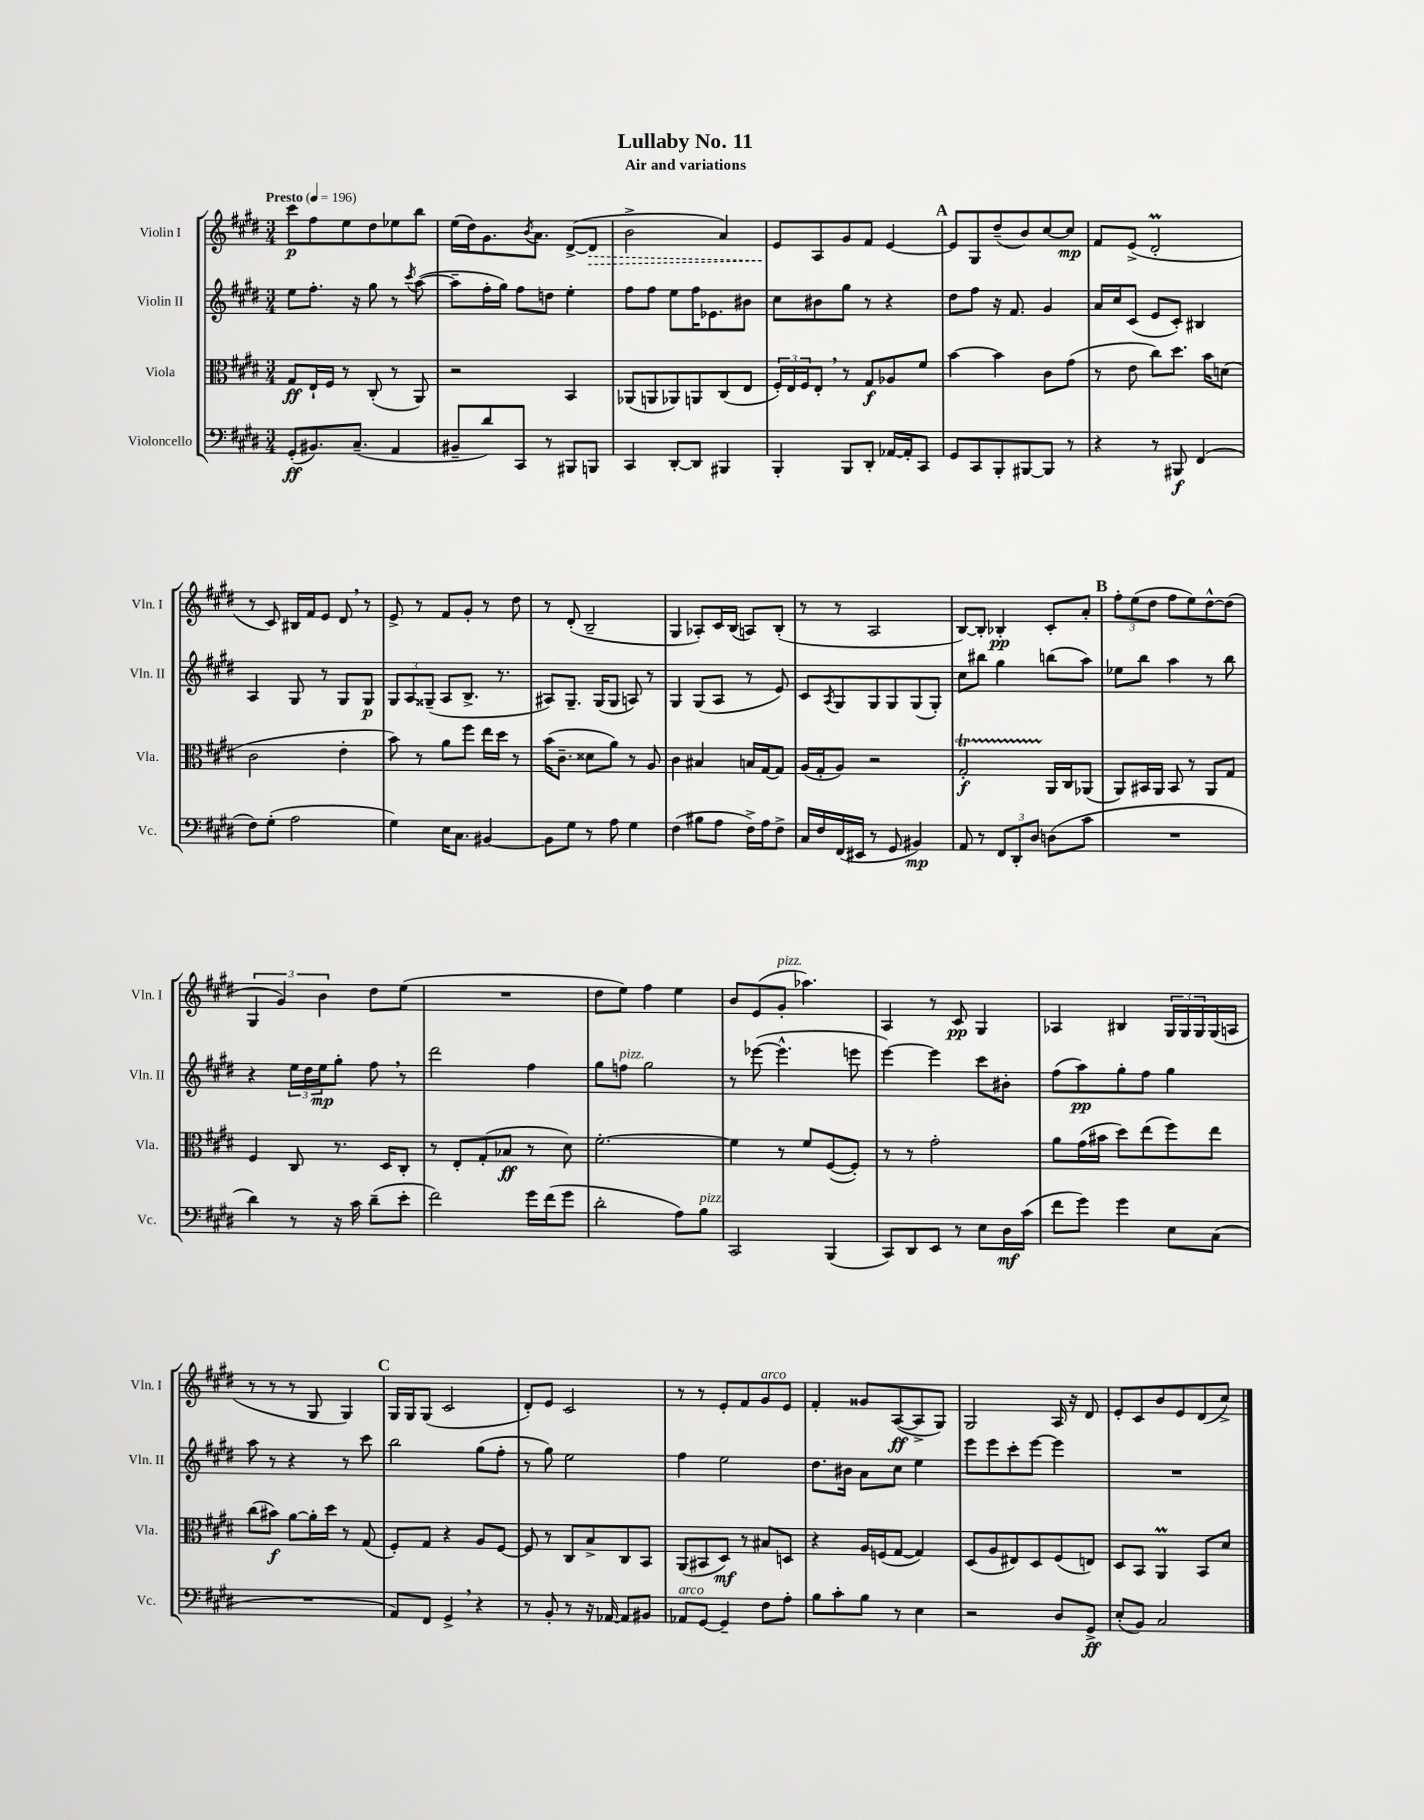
\header { title = "Lullaby No. 11" subtitle = "Air and variations" }
<<
\new StaffGroup <<
\new Staff = "s0" \with { instrumentName = "Violin I" shortInstrumentName = "Vln. I" } {
    \clef treble \key e \major \numericTimeSignature \time 3/4 \tempo "Presto" 4 = 196
    cis'''8\p fis''8 e''8 dis''8 ees''8 b''8 |
    e''16( dis''16) gis'8. \acciaccatura { b'8 } a'8. dis'8~->( \once \override Hairpin.style = #'dashed-line dis'8\> |
    b'2-> a'4) |
    e'8\! a8 gis'8 fis'8 e'4~ |
    \mark \markup { \bold "A" } e'8 gis8 dis''8--( b'8) cis''8~ cis''8\mp |
    fis'8 e'8->( dis'2-.\prall |
    r8 cis'8) bis16 fis'16 e'8 dis'8 \breathe r8 |
    e'8-> r8 fis'8 gis'8-. r8 dis''8 |
    r8 dis'8-.( b2-- |
    gis4 aes8-.) cis'16 b16( a8) b8-.( |
    r8 r8 a2 |
    b8~) b8-. bes4-.\pp cis'8-. a'8-. |
    \mark \markup { \bold "B" } \tuplet 3/2 { fis''8-. e''8( dis''8 } fis''8 e''8) dis''8~-^ dis''8( |
    \tuplet 3/2 { gis4 gis'4) b'4 } dis''8 e''8( |
    R2. |
    dis''8 e''8) fis''4 e''4 |
    b'8 e'8( gis'8-.^\markup { \italic "pizz." } aes''4.) |
    a4 r8 cis'8\pp gis4 |
    aes4 bis4 \tuplet 3/2 { gis16 gis16 gis16 } gis16( a16 |
    r8 r8 r8 gis8 gis4) |
    \mark \markup { \bold "C" } gis16 gis16 gis8( cis'2 |
    dis'8-.) e'8 cis'2 |
    r8 r8 e'8-. fis'8 gis'8^\markup { \italic "arco" } e'8 |
    fis'4-. gisis'8 a8~\ff( a8-> gis8) |
    gis2 a16 r16 dis'8 |
    e'8-. cis'8 b'8 e'8 dis'8( cis''8->) \bar "|." |
}
\new Staff = "s1" \with { instrumentName = "Violin II" shortInstrumentName = "Vln. II" } {
    \clef treble \key e \major \numericTimeSignature \time 3/4
    e''8 fis''8.-. r16 gis''8 r8 \acciaccatura { cis'''8 } a''8~( |
    a''8-- fis''16-. gis''16) fis''8 d''8 e''4-. |
    fis''8 fis''8 e''8 fis''16 ees'8. bis'8 |
    cis''8 bis'8 gis''8 r8 r4 |
    \mark \markup { \bold "A" } dis''8 fis''8 r16 fis'8. gis'4 |
    a'16 cis''16 cis'8( e'8 cis'8-.) bis4 |
    a4 gis8 r8 gis8 gis8\p |
    \tuplet 3/2 { gis8 a8 gisis8--( } a8 b8.-> r8. |
    ais8) gis8.-- gis16( gis8 a8) r8 |
    gis4 gis8( a8 r8 e'8) |
    cis'8 \acciaccatura { a8 } gis8 gis8 gis8 gis8( gis8-.) |
    cis''8 bis''8 gis''4 b''8( a''8) |
    \mark \markup { \bold "B" } ees''8 b''8 a''4 r8 b''8 |
    r4 \tuplet 3/2 { e''16 dis''16 e''16\mp } gis''8-. fis''8 \breathe r8 |
    dis'''2 fis''4 |
    gis''8 f''8^\markup { \italic "pizz." } gis''2 |
    r8 ees'''8~( ees'''4.-^ e'''8 |
    e'''4~) e'''4 cis'''8 bis'8-. |
    fis''8( a''8\pp) gis''8-. fis''8 gis''4 |
    a''8 r8 r4 r8 cis'''8 |
    \mark \markup { \bold "C" } b''2 gis''8( fis''8-. |
    r8 gis''8) e''2 |
    fis''4 e''2 |
    dis''8. bis'16 a'8 cis''8 e''4 |
    e'''8 e'''8 cis'''8-. e'''8~ e'''4 |
    R2. \bar "|." |
}
\new Staff = "s2" \with { instrumentName = "Viola" shortInstrumentName = "Vla." } {
    \clef alto \key e \major \numericTimeSignature \time 3/4
    gis8\ff e16-! fis16 r8 cis8-.( r8 a,8) |
    r2 b,4 |
    aes,8( a,8 aes,8) a,8 cis8( e8 |
    \tuplet 3/2 { fis16-.) e16 fis16 } e8-. \breathe r8 gis8\f aes8 fis'8 |
    \mark \markup { \bold "A" } b'4~ b'4 cis'8 gis'8( |
    r8 e'8 cis''8) dis''8. b'16 d'8( |
    cis'2 e'4-. |
    b'8) r8 a'8 fis''8 e''16 dis''16 r8 |
    b'16( cis'8.-- disis'8 a'8) r8 a8 |
    cis'4 bis4 b16 gis16~ gis8 |
    a16( gis16-. a8) r2 |
    gis2-.\startTrillSpan\f a,16\stopTrillSpan cis16 aes,8( |
    \mark \markup { \bold "B" } a,8) bis,16 a,16 bis,8 r8 a,8 gis8 |
    fis4 cis8 r8. dis16 cis8-. |
    r8 e8-. gis8-.( bes8\ff r8 dis'8) |
    fis'2.~-. |
    fis'4 r8 fis'8 fis8~( fis8-.) |
    r8 r8 gis'2-. |
    a'8 gis'16( bis'16 dis''8) e''8( fis''8) e''8 |
    cis''8( bis'8\f) a'8~ a'16-. dis''16 r8 gis8( |
    \mark \markup { \bold "C" } fis8-.) gis8 r4 a8 fis8~ |
    fis8 r8 cis8 b8-> cis8 b,8 |
    a,8( bis,8 dis8\mf) r8 bis8 d8 |
    r4 a16 f16( gis8~ gis4) |
    dis8( a8 eis8) dis8 fis8( e8) |
    dis8 b,8 a,4\prall b,8 dis'8 \bar "|." |
}
\new Staff = "s3" \with { instrumentName = "Violoncello" shortInstrumentName = "Vc." } {
    \clef bass \key e \major \numericTimeSignature \time 3/4
    gis,8-.\ff( bis,8.) cis8.--( a,4 |
    bis,8-- dis'8) cis,8 r8 bis,,8 b,,8 |
    cis,4 dis,8~-. dis,8 bis,,4 |
    b,,4-. b,,8 dis,8-. aes,16~ aes,16-. cis,8 |
    \mark \markup { \bold "A" } gis,8 cis,8 b,,8-. bis,,8~ bis,,8 r8 |
    r4 r8 bis,,8\f fis,4( |
    fis8) gis8-.( a2 |
    gis4) e16 cis8. bis,4~ |
    bis,8 gis8 r8 a8 gis4 |
    fis4( bis8 a8 fis16->) a16 fis8-> |
    cis16 fis16 fis,16( eis,16 r8 gis,8 bis,4\mp) |
    a,8 r8 \tuplet 3/2 { fis,8 dis,8-. dis8 } d8( cis'8 |
    \mark \markup { \bold "B" } R2. |
    dis'4) r8 r16 cis'16 dis'8--( e'8-. |
    fis'2) gis'16 fis'16( gis'8 |
    dis'2-. a8) b8^\markup { \italic "pizz." } |
    cis,2 b,,4( |
    cis,8) dis,8 e,8 r8 e8 dis16\mf cis'16( |
    fis'8 gis'8) gis'4 e8 cis8( |
    R2. |
    \mark \markup { \bold "C" } a,8) fis,8 gis,4-> \breathe r4 |
    r8 b,8-. r8 r16 aes,16~ aes,8 bis,8 |
    aes,8^\markup { \italic "arco" } gis,8~ gis,4-- fis8 a8-. |
    b8 cis'8-. b8 r8 e4 |
    r2 dis8 gis,8->\ff |
    e8-.( b,8) cis2 \bar "|." |
}
>>
>>
\layout { \context { \Score \remove "Bar_number_engraver" } }
